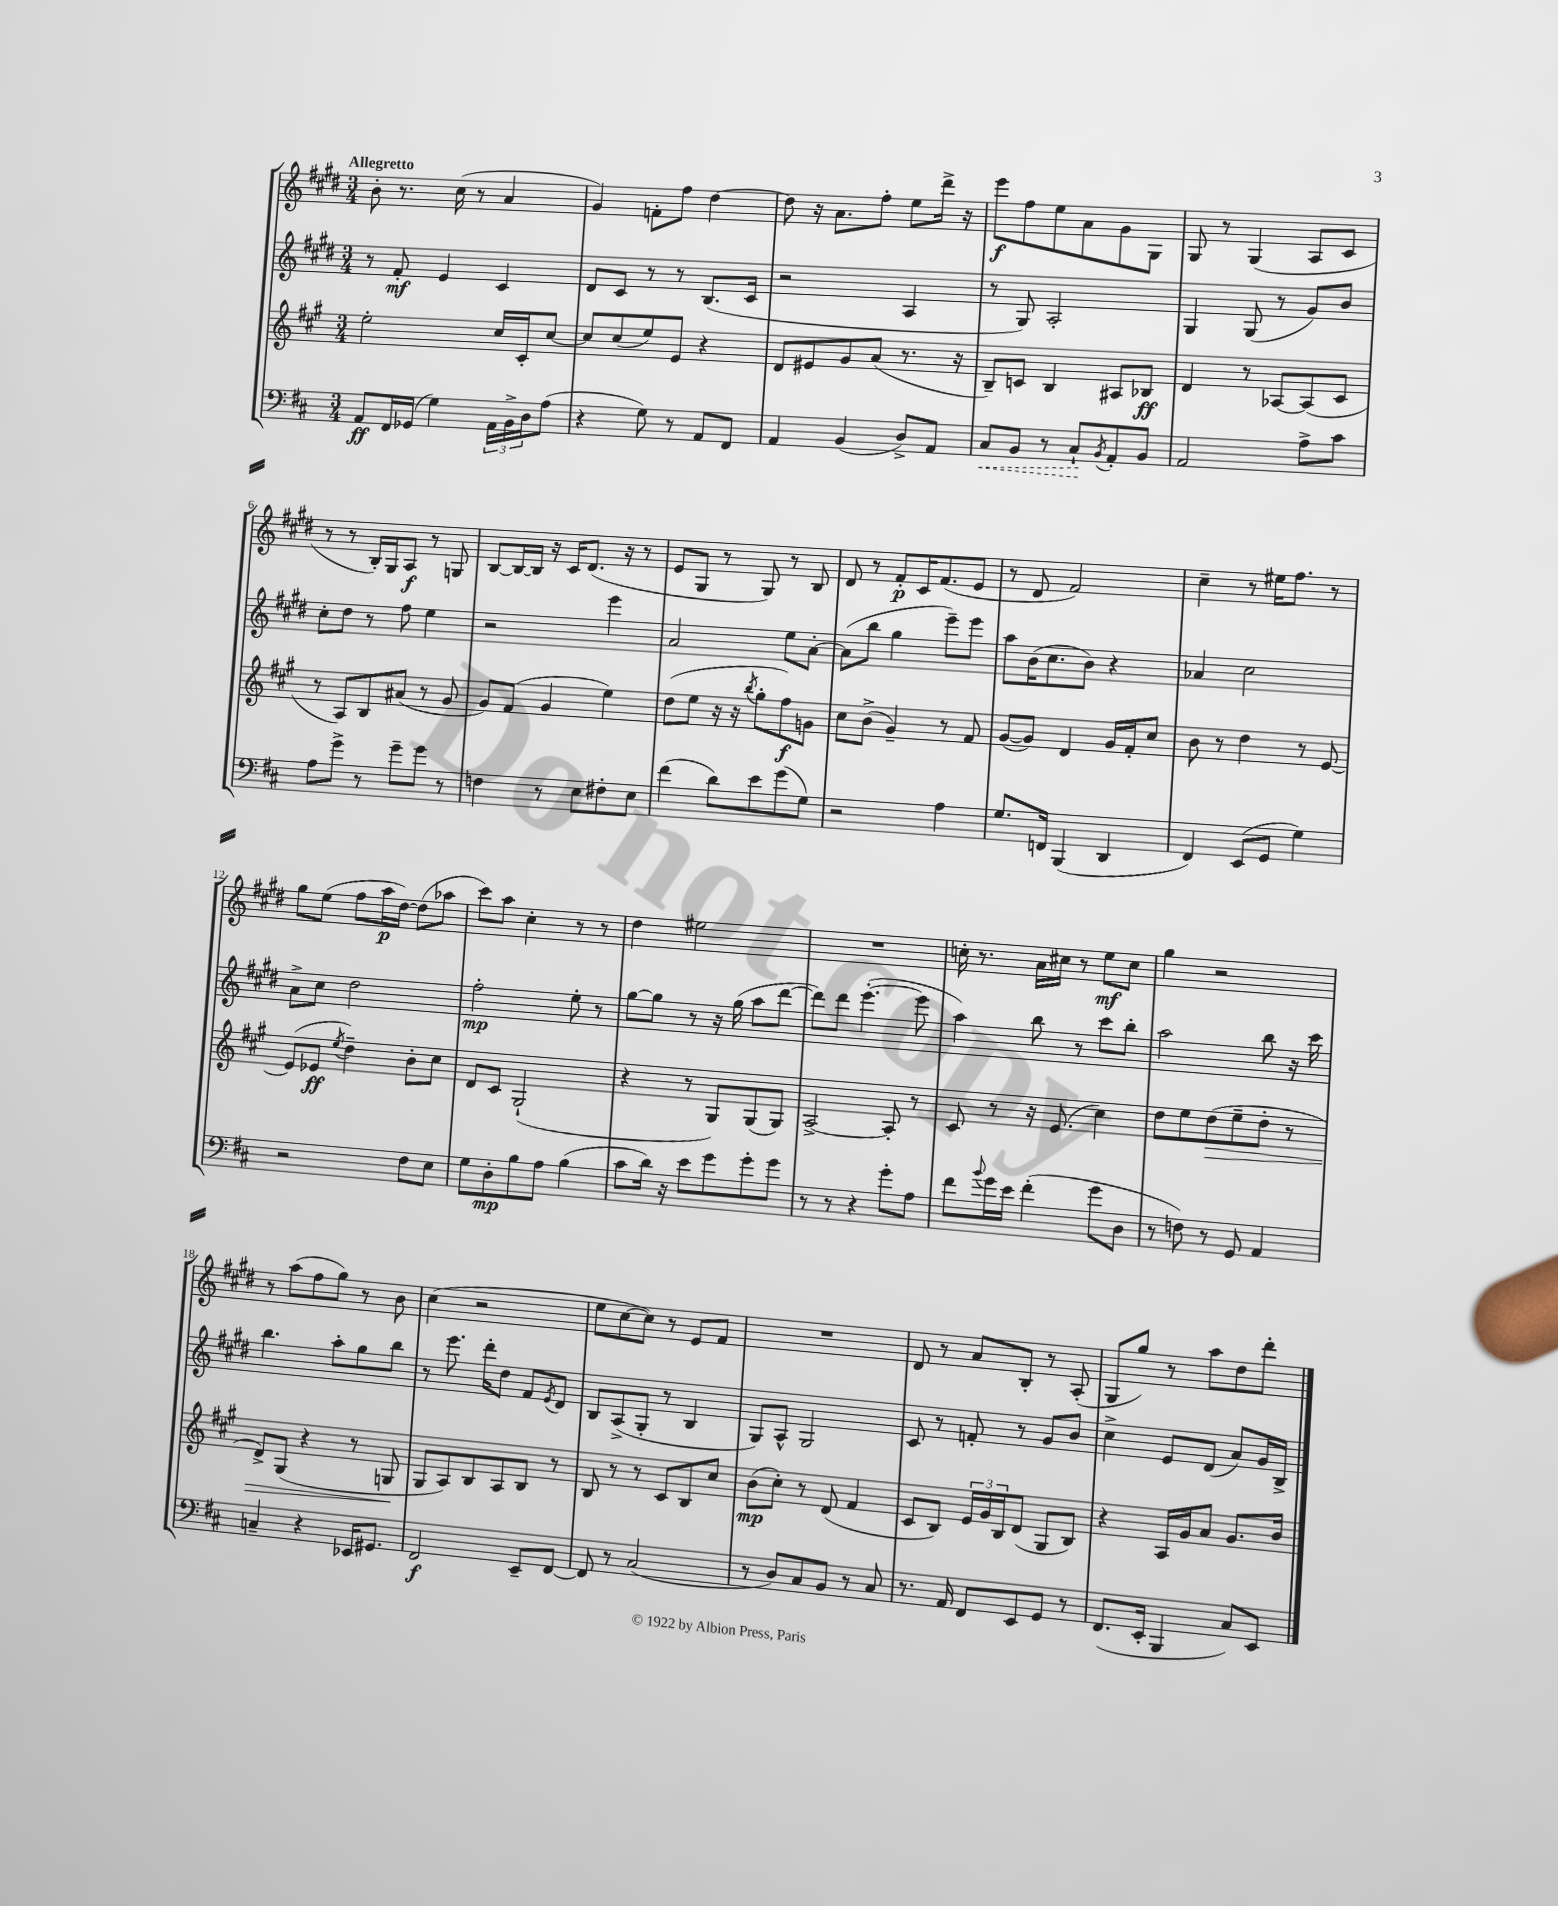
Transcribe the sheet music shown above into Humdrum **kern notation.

**kern	**kern	**kern	**kern
*staff4	*staff3	*staff2	*staff1
*clefF4	*clefG2	*clefG2	*clefG2
*k[f#c#]	*k[f#c#g#]	*k[f#c#g#d#]	*k[f#c#g#d#]
*M3/4	*M3/4	*M3/4	*M3/4
8AA	2ee'	8r	8b'
16FF#	.	8f#'	8.r
(16GG-	.	.	.
4G)	.	4e	.
.	.	.	(16cc#
.	.	.	8r
24AA	16cc#	4c#	4a
24BB^	.	.	.
.	16c#'	.	.
24D	.	.	.
(8A	[8cc#	.	.
=	=	=	=
4r	8cc#]	8d#	4g#)
.	(8cc#	8c#	.
8G)	8ee)	8r	8f'
8r	8e	8r	8ff#
8AA	4r	(8.B	[4dd#
8FF#	.	.	.
.	.	16c#	.
=	=	=	=
4AA	8d	2r	8dd#]
.	8e#	.	16r
.	.	.	8.a
(4BB	8g#	.	.
.	(8a	.	8ff#'
8D^)	8.r	4A	8ee
8AA	.	.	16ddd#^
.	16r	.	16r
=	=	=	=
8C#	8B~)	8r	8eee
8BB	8c	8G#)	8ff#
8r	4B	2A'	8ee
8C#`	.	.	8a
8qBB	.	.	.
8AA'	8A#	.	8g#
8BB	8B-	.	8G#
=	=	=	=
2AA	4d	4G#	8G#
.	.	.	8r
.	8r	(8G#	(4G#
.	[8A-	8r	.
8A^	(8A-]	8g#)	8A
8c#	8c#	8b	8c#
=	=	=	=
8A	8r	8cc#'	8r
8g^	8A)	8dd#	8r
8r	8B	8r	16B')
.	.	.	16G#
8g~	(8a#	8ff#	8A
8g	8r	4ee	8r
8r	8g#	.	8G
=	=	=	=
4F	8g#)	2r	[8B
.	(8f#	.	16B_
.	.	.	16B]
8r	4g#	.	16r
.	.	.	16c#
8E	.	.	(8.d#
8F#'	4ee)	4eee	.
.	.	.	16r
8E	.	.	8r
=	=	=	=
(4f#	(8dd	2a	8e
.	8ee	.	8G#
8d)	16r	.	8r
.	16r	.	.
.	8qbb	.	.
8e	8gg#'	.	8G#)
(8g	8ff#)	8ee	8r
8G)	8g	[8a'	8B
=	=	=	=
2r	8cc#	(8a]	8d#
.	(8b^	8bb	8r
.	4g#~)	4gg#	8f#'
.	.	.	16c#
.	.	.	(8.f#
4A	8r	8eee~)	.
.	8f#	8eee	8e
=	=	=	=
8.G	([8g#	8aa	8r
.	8g#])	(16b	8d#
16FF	.	8.cc#	.
(4BBB	4d	.	2f#)
.	.	8b)	.
4DD	16g#	4r	.
.	16f#'	.	.
.	8cc#	.	.
=	=	=	=
4FF#)	8b	4a-	4cc#~
.	8r	.	.
(8EE	4dd	2cc#	8r
8GG	.	.	16ee#
.	.	.	8.ff#
4G)	8r	.	.
.	[8e	.	8r
=	=	=	=
2r	(8e]	8a^	8gg#
.	8e-	8cc#	(8ee
.	8qee	.	.
.	4dd~)	2dd#	8ff#
.	.	.	16aa
.	.	.	[16dd#)
8F#	8b'	.	(8dd#]
8E	8cc#	.	8aa-
=	=	=	=
8G	8d	2ff#'	8ccc#)
8D'	8c#	.	8aa
8B	(2G#`	.	4cc#'
8A	.	.	.
(4B	.	8ee'	8r
.	.	8r	8r
=	=	=	=
8c#	4r	[8gg#	4dd#
16d)	.	8gg#]	.
16r	.	.	.
8e	8r	8r	2ee#
8g	8G#)	16r	.
.	.	(16gg#	.
8g'	(8G#	8aa	.
8g	8G#)	[8ddd#	.
=	=	=	=
8r	[2A^	8ddd#])	2.r
8r	.	8ddd#	.
4r	.	([4.eee'	.
8g'	8A']	.	.
8A	8r	8eee]	.
=	=	=	=
8f#	8c#	4aa)	16cc'
.	.	.	8.r
8qqb	.	.	.
16g	8r	.	.
16e	.	.	.
(4f#'	16r	8bb	16a
.	(8.e	.	16cc#
.	.	8r	8r
8g	4cc#)	8ccc#	8ee
8D	.	8bb'	8cc#
=	=	=	=
8r	8dd	2aa	4gg#
8F)	8ee	.	.
8r	(8dd	.	2r
8GG	8ee~	.	.
4AA	8dd'	8bb	.
.	8r	16r	.
.	.	16ccc#	.
=	=	=	=
4C~	8d^)	4.bb	8r
.	(8G#	.	(8aa
4r	4r	.	8ff#
.	.	8aa'	8gg#)
16EE-	8r	8gg#	8r
8.GG#	.	.	.
.	8G	8bb	8b
=	=	=	=
2FF#	8G#	8r	(4cc#
.	8A)	8.eee	.
.	8B	.	2r
.	.	16ddd#'	.
.	8A	8dd#	.
8EE~	8B	8f#	.
.	.	8qe	.
[8FF#	8r	8d#	.
=	=	=	=
8FF#]	8B	8B	8ee
8r	8r	(8A^	[8cc#
(2C#	8r	8G#'	8cc#])
.	8c#	8r	8r
.	8B	4B	8e
.	8cc#	.	8f#
=	=	=	=
8r	(8b	8G#)	2.r
8D)	8cc#')	8A^^	.
8C#	8r	2G#	.
8BB	(8d	.	.
8r	4f#	.	.
8C#	.	.	.
=	=	=	=
8.r	8c#	8c#	8d#
.	8B)	8r	8r
16AA	.	.	.
8FF#	24e	8f'	8a
.	24g#	.	.
.	24B	.	.
8EE	(8d	8r	8B'
8GG	8G#	8g#	8r
8r	8B)	8b	(8A'
=	=	=	=
(8.FF#	4r	4cc#^	8G#
.	.	.	8gg#)
16EE'	.	.	.
4BBB	16A	8e	8r
.	16g#	.	.
.	8a	(8d#	8aa
8C#)	8.g#	8a)	8dd#
8EE	.	16g#	8ddd#'
.	16b	16B^	.
==	==	==	==
*-	*-	*-	*-
